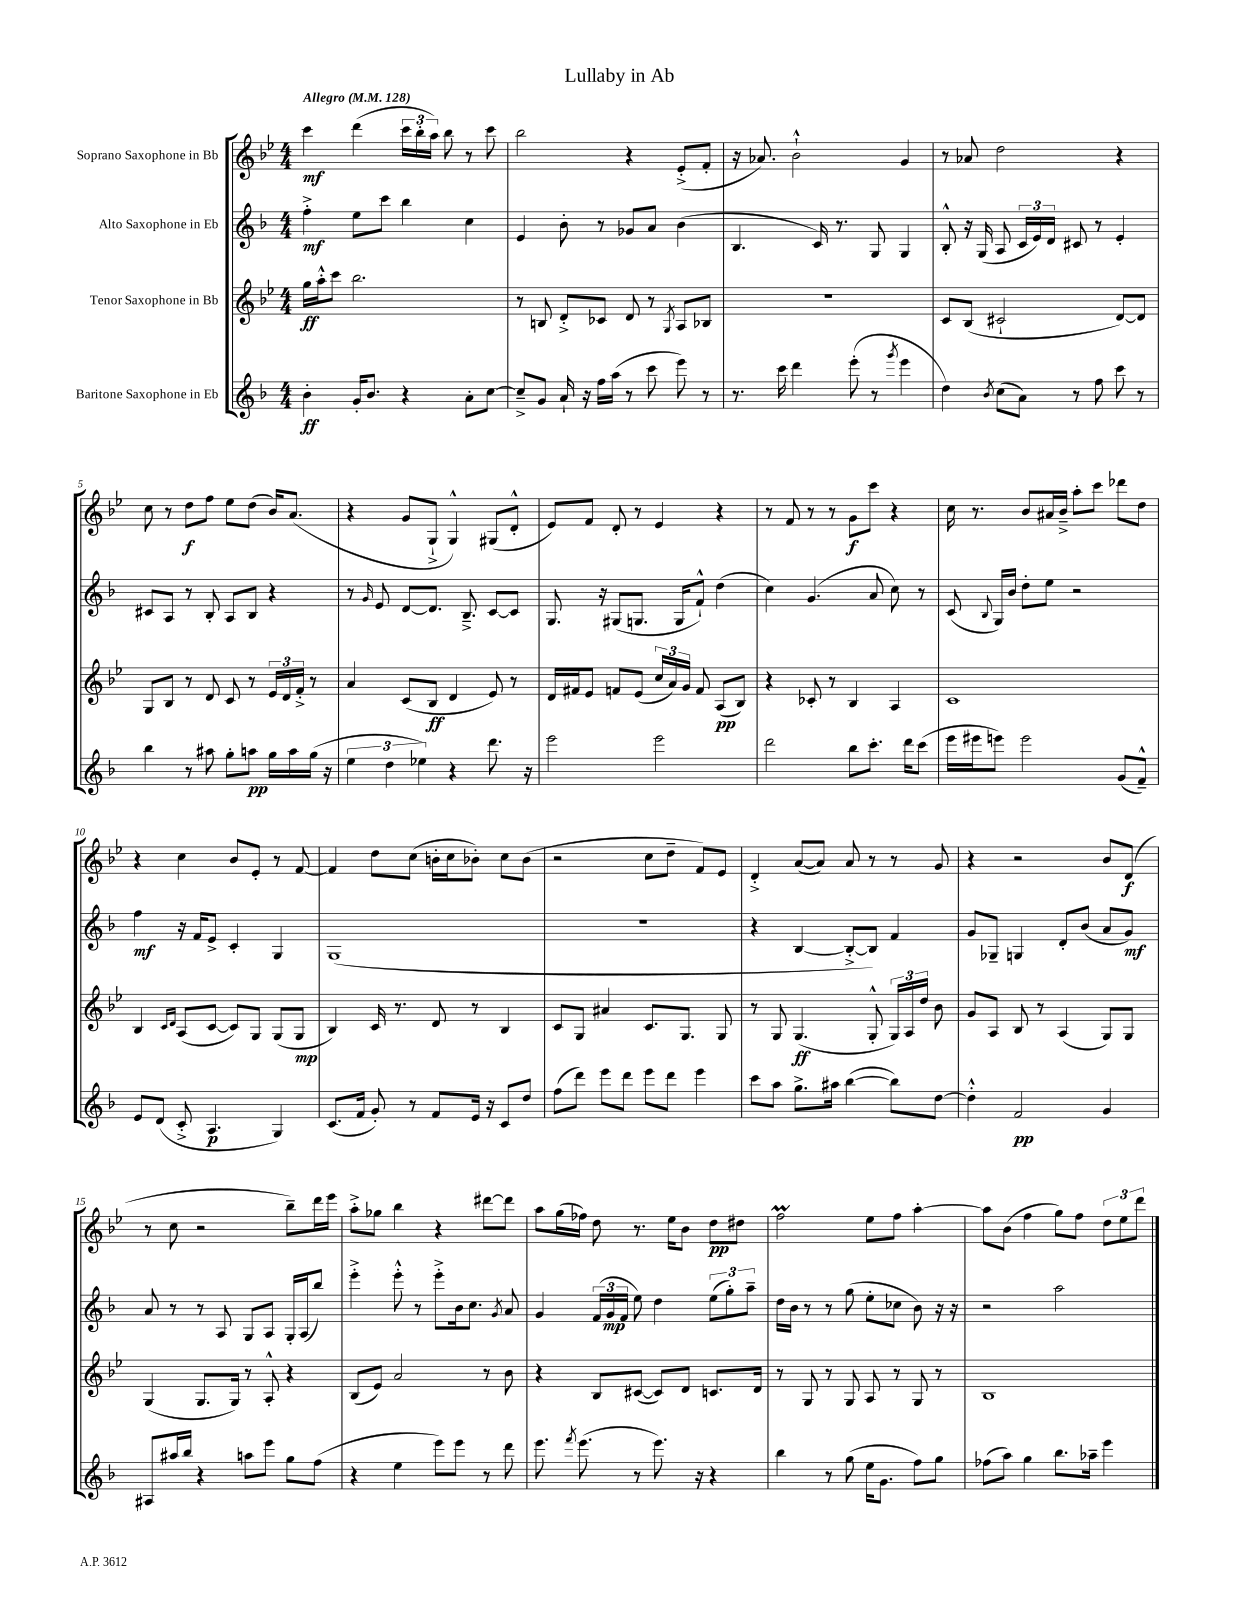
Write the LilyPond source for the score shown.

\header { title = "Lullaby in Ab" }
<<
\new StaffGroup <<
\new Staff = "s0" \with { instrumentName = "Soprano Saxophone in Bb" } {
    \clef treble \key bes \major \numericTimeSignature \time 4/4 \tempo "Allegro" 4 = 128
    \autoBeamOff c'''4\mf d'''4( \tuplet 3/2 { c'''16[ bes''16-. a''16]) } bes''8 r8 c'''8 |
    bes''2 r4 ees'8[-.->( f'8]-. |
    r16 aes'8.) bes'2-!-^ g'4 |
    r8 aes'8 d''2 r4 |
    c''8 r8 d''8[\f f''8] ees''8[ d''8]( bes'16[) a'8.]( |
    r4 g'8[ g8]-!-> g4-^) gis8[( d'8]-.-^ |
    ees'8[) f'8] d'8-. r8 ees'4 r4 |
    r8 f'8 r8 r8 g'8[\f c'''8] r4 |
    c''16 r8. bes'8[ ais'16 bes'16]---> a''8[-. c'''8] des'''8[ d''8] |
    r4 c''4 bes'8[ ees'8]-. r8 f'8~ |
    f'4 d''8[ c''8]( b'16[-. c''16 bes'8]-.) c''8[ bes'8]( |
    r2 c''8[ d''8]-- f'8[) ees'8] |
    d'4-.-> a'8[~( a'8]) a'8 r8 r8 g'8 |
    r4 r2 bes'8[ d'8]\f( |
    r8 c''8 r2 bes''8[--) d'''16 ees'''16] |
    a''8[-.-> ges''8] bes''4 r4 dis'''8[~ dis'''8] |
    a''8[ g''16( fes''16]) d''8 r8. ees''16[ bes'8] d''8[\pp dis''8] |
    f''2\prall ees''8[ f''8] a''4~-. |
    a''8[ bes'8]( f''4 g''8[) f''8] \tuplet 3/2 { d''8[ ees''8 d'''8] } \bar "|." |
}
\new Staff = "s1" \with { instrumentName = "Alto Saxophone in Eb" } {
    \clef treble \key f \major \numericTimeSignature \time 4/4
    \autoBeamOff f''4-.->\mf e''8[ c'''8] bes''4 c''4 |
    e'4 bes'8-. r8 ges'8[ a'8] bes'4( |
    bes4. c'16) r8. g8 g4 |
    bes8-.-^ r16 g16( a8 \tuplet 3/2 { c'16[ e'16) d'16] } cis'8 r8 e'4-. |
    cis'8[ a8] r8 bes8-. a8[ bes8] r4 |
    r8 \grace { g'16 } e'8 d'8[~ d'8.] bes8.---> c'8[~ c'8] |
    g8. r16 gis8[( g8.] g16[ f'8]-!-^) d''4( |
    c''4) g'4.( a'8 c''8) r8 |
    c'8( \appoggiatura { bes8 } g16[) bes'16] d''8[-. e''8] r2 |
    f''4\mf r16 f'16[ e'8]-> c'4-. g4 |
    g1( |
    R1 |
    r4 bes4~ bes8[~-.-> bes8]) f'4 |
    g'8[ ges8]-- g4 d'8[-. bes'8]( a'8[ g'8]\mf) |
    a'8 r8 r8 a8 g8[ a8] g16[-. a16( bes''8]) |
    e'''4-.-> e'''8-.-^ r8 e'''8[-.-> bes'16 c''8.] \acciaccatura { g'8 } a'8 |
    g'4 \tuplet 3/2 { f'16[( g'16\mp f'16] } e''8) d''4 \tuplet 3/2 { e''8[( g''8-.) a''8]-- } |
    d''16[ bes'16] r8 r8 g''8( e''8[-. ces''8] bes'8) r16 r16 |
    r2 a''2 \bar "|." |
}
\new Staff = "s2" \with { instrumentName = "Tenor Saxophone in Bb" } {
    \clef treble \key bes \major \numericTimeSignature \time 4/4
    \autoBeamOff g''16[\ff a''16-.-^ c'''8] bes''2. |
    r8 b8 d'8[-.-> ces'8] d'8 r8 \acciaccatura { g8 } a8[ bes8] |
    R1 |
    c'8[ bes8]( cis'2-! d'8[~) d'8] |
    g8[ bes8] r8 d'8 c'8 r8 \tuplet 3/2 { ees'16[ d'16 f'16]-.-> } r8 |
    a'4 c'8[( bes8]\ff d'4 ees'8) r8 |
    d'16[ fis'16 ees'8] f'8[ ees'8]( \tuplet 3/2 { c''16[ a'16) g'16] } f'8 a8[\pp( bes8]) |
    r4 ces'8-. r8 bes4 a4 |
    c'1 |
    bes4 \grace { c'16[ d'16] } a8[( c'8]~ c'8[) g8] g8[( g8]\mp |
    bes4) c'16 r8. d'8 r8 bes4 |
    c'8[ g8] ais'4 c'8.[ g8.] g8 |
    r8 g8 g4.\ff( g8-.-^ \tuplet 3/2 { g16[) a16 d''16] } bes'8 |
    g'8[ a8] bes8 r8 a4( g8[) g8] |
    g4( g8.[ g16]) r8 a8-.-^ r4 |
    bes8[( ees'8]) a'2 r8 bes'8 |
    r4 bes8[ cis'8]~( cis'8[) d'8] c'8.[ d'16] |
    r8 g8 r8 g8 a8 r8 g8 r8 |
    bes1 \bar "|." |
}
\new Staff = "s3" \with { instrumentName = "Baritone Saxophone in Eb" } {
    \clef treble \key f \major \numericTimeSignature \time 4/4
    \autoBeamOff bes'4-.\ff g'16[-. bes'8.] r4 a'8[-. c''8]~ |
    c''8[---> g'8] a'16-! r16 f''16[ a''16]( r8 c'''8 e'''8) r8 |
    r8. c'''16 d'''4 e'''8-.( r8 \acciaccatura { g'''8 } e'''4 |
    d''4) \acciaccatura { bes'8 } c''8[( a'8]) r8 f''8 c'''8 r8 |
    bes''4 r8 ais''8 g''8[-. a''8]\pp g''16[ a''16 g''16]( r16 |
    \tuplet 3/2 { e''4 d''4 ees''4) } r4 d'''8. r16 |
    e'''2 e'''2 |
    d'''2 bes''8[ c'''8.]-. d'''16[ c'''8]( |
    e'''16[ eis'''16 e'''8]) e'''2 g'8[( f'8]---^) |
    e'8[ d'8]( c'8-.-> a4.\p g4) |
    c'8.[( f'16] g'8-.) r8 f'8[ e'16] r16 c'8[ d''8] |
    f''8[( d'''8]) e'''8[ d'''8] e'''8[ d'''8] e'''4 |
    c'''8[ a''8] g''8.[-> ais''16] bes''4~( bes''8[) d''8]~ |
    d''4-.-^ f'2\pp g'4 |
    ais8[ ais''16 bes''16] r4 a''8[ e'''8] g''8[ f''8]( |
    r4 e''4 e'''8[) e'''8] r8 d'''8 |
    e'''8. \acciaccatura { f'''8 } e'''8.( r8 e'''8.) r16 r4 |
    bes''4 r8 g''8( e''16[ g'8.] f''8[) g''8] |
    fes''8[( a''8]) g''4 bes''8.[ aes''16]-- e'''4 \bar "|." |
}
>>
>>
